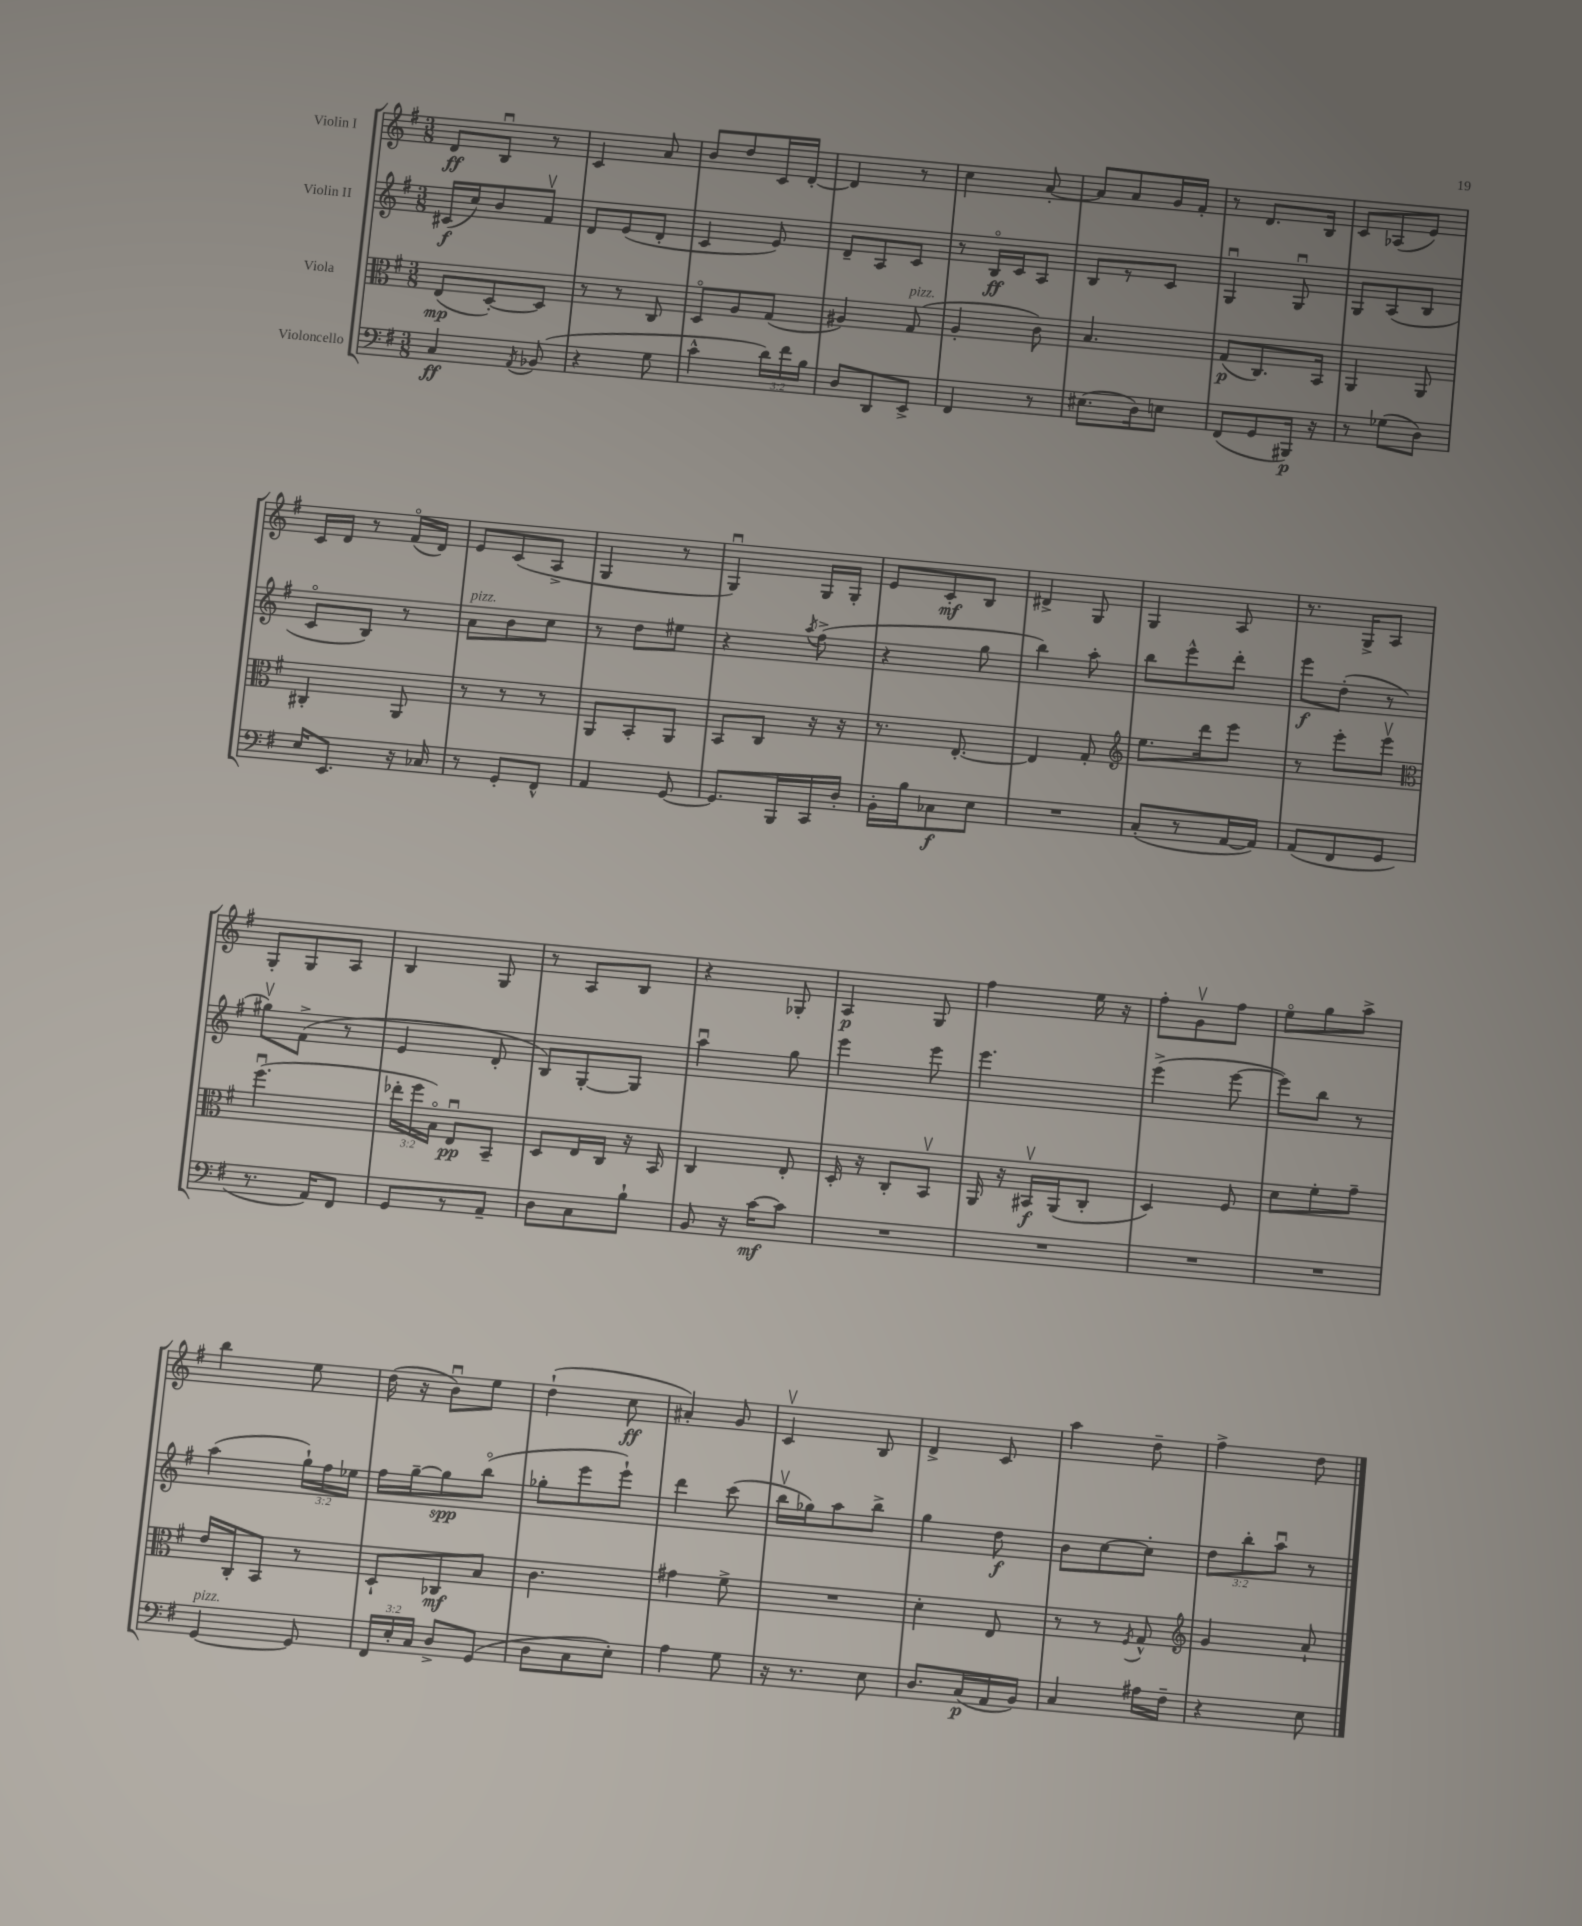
<<
\new StaffGroup <<
\new Staff = "s0" \with { instrumentName = "Violin I" } {
    \clef treble \key g \major \numericTimeSignature \time 3/8
    \autoBeamOff d'8[\ff b8]\downbow r8 |
    c'4 a'8 |
    b'8[ d''8 c'16 d'16]~-. |
    d'4 r8 |
    c''4 a'8~-. |
    a'8[ a'8 g'16 fis'16]-. |
    r8 d'8.[ b16] |
    c'8[ aes8( e'8]) |
    c'16[ d'16] r8 fis'16[\flageolet( d'16]) |
    e'8[ c'8( a8]-> |
    g4 r8 |
    g4\downbow) g16[ g16]-. |
    e'8[ c'8-.\mf b8] |
    dis'4-> g8 |
    g4 a8 |
    r8. g16[-> a8] |
    g8[-. g8 a8] |
    b4 g8 |
    r8 a8[ b8] |
    r4 ges8-. |
    a4\p g8 |
    fis''4 e''16 r16 |
    fis''8[-. g'8\upbow fis''8] |
    e''8[\flageolet g''8 a''8]-> |
    b''4 e''8 |
    d''16( r16 b'8[\downbow) e''8] |
    d''4-!( c''8\ff |
    ais'4-.) g'8 |
    c'4\upbow b8 |
    d'4-> c'8 |
    a''4 d''8-- |
    fis''4-> d''8 \bar "|." |
}
\new Staff = "s1" \with { instrumentName = "Violin II" } {
    \clef treble \key g \major \numericTimeSignature \time 3/8 \override Staff.TupletNumber.text = #tuplet-number::calc-fraction-text
    \autoBeamOff cis'16[\f( c''16) b'8 fis'8]\upbow |
    d'8[ e'8( d'8]-. |
    c'4 e'8) |
    d'8[-- a8 c'8] |
    r8 b16[\flageolet\ff c'16 a8] |
    b8[ r8 c'8] |
    g4\downbow g8\downbow |
    g8[ a8( b8] |
    c'8[\flageolet b8]) r8 |
    a'8[^\markup { \italic "pizz." } b'8 c''8] |
    r8 d''8[ eis''8] |
    r4 \acciaccatura { a''8 } fis''8->( |
    r4 g''8 |
    b''4) a''8-. |
    b''8[ e'''8-^ d'''8]-. |
    e'''8[\f d''8]-.( r8 |
    gis''8[\upbow) fis'8]->( r8 |
    e'4 d'8-. |
    b8[) g8~-. g8] |
    a''4\downbow g''8 |
    e'''4 e'''8 |
    e'''4. |
    e'''4->( e'''8~ |
    e'''8[) b''8] r8 |
    a''4( \tuplet 3/2 { g''16[-!) fis''16 ees''16] } |
    fis''16[ g''16~-- g''8\spp b''8]\flageolet( |
    ges''8[-. e'''8 e'''8]-!) |
    d'''4 c'''8( |
    b''16[\upbow ges''16) a''8 b''8]-> |
    g''4 d''8\f |
    b'8[ c''8~ c''8]-. |
    \tuplet 3/2 { d''8[ b''8-. a''8]\downbow } r8 \bar "|." |
}
\new Staff = "s2" \with { instrumentName = "Viola" } {
    \clef alto \key g \major \numericTimeSignature \time 3/8 \override Staff.TupletNumber.text = #tuplet-number::calc-fraction-text
    \autoBeamOff e8[\mp( d8~-.) d8] |
    r8 r8 c8 |
    d8[\flageolet a8 g8]( |
    ais4) g8^\markup { \italic "pizz." }( |
    a4-. c'8) |
    b4. |
    g8[\p( c8.) b,16] |
    a,4 a,8 |
    cis4-. a,8 |
    r8 r8 r8 |
    a,8[ b,8-. a,8] |
    b,8[ c8] r16 r16 |
    r8. e8.~-. |
    e4 g8-. |
    \clef treble e''8.[ d'''16 e'''8] |
    r8 e'''8[-. e'''8]\upbow |
    \clef alto fis''4.\downbow( |
    \tuplet 3/2 { ees''16[-. fis''16 b16]\flageolet) } e8[\downbow\pp b,8]-- |
    d8[ e16 c16] r16 b,16 |
    c4 e8-. |
    d16-. r16 c8[-. b,8]\upbow |
    a,16 r16 bis,16[\upbow\f a,16( c8]-. |
    d4) fis8 |
    d'8[ fis'8-. g'8]-- |
    e'16[ c16-. b,8] r8 |
    d8[-! ces8\mf b8] |
    c'4. |
    gis'4 fis'8-> |
    R4. |
    d'4-. e8 |
    r8 r8 \acciaccatura { fis8 } g8-^ |
    \clef treble g'4 a'8-! \bar "|." |
}
\new Staff = "s3" \with { instrumentName = "Violoncello" } {
    \clef bass \key g \major \numericTimeSignature \time 3/8 \override Staff.TupletNumber.text = #tuplet-number::calc-fraction-text
    \autoBeamOff c4\ff \acciaccatura { a,8 } bes,8( |
    r4 g8 |
    c'4-^ \tuplet 3/2 { d'16[) fis'16 b16] } |
    d8[ d,8 e,8]-> |
    fis,4 r8 |
    eis8.[( d16) e8] |
    fis,8[( g,8 bis,,16]\p) r16 |
    r8 ges8[( d8]) |
    e16[ e,8.] r16 ces16 |
    r8 g,8[-. fis,8]-^ |
    a,4 g,8~ |
    g,8.[ b,,16 c,16 d16]-. |
    b,16[-. b16 ces8\f e8] |
    R4. |
    c8[-.( r8 a,16~ a,16]) |
    a,8[( fis,8 g,8] |
    r8. a,16[) fis,8] |
    g,8[ r8 a,8]-- |
    d8[ c8 b8]-! |
    b,8 r16 c'16[~\mf c'8] |
    R4. |
    R4. |
    R4. |
    R4. |
    g,4~^\markup { \italic "pizz." } g,8 |
    \tuplet 3/2 { fis,16[ e16-. c16] } d8[-> g,8]( |
    d8[ c8 e8]-.) |
    a4 g8 |
    r16 r8. e8 |
    d8.[ c16\p( a,16 b,16]) |
    c4 ais16[ fis16]-- |
    r4 e8 \bar "|." |
}
>>
>>
\layout { \context { \Score \remove "Bar_number_engraver" } }
